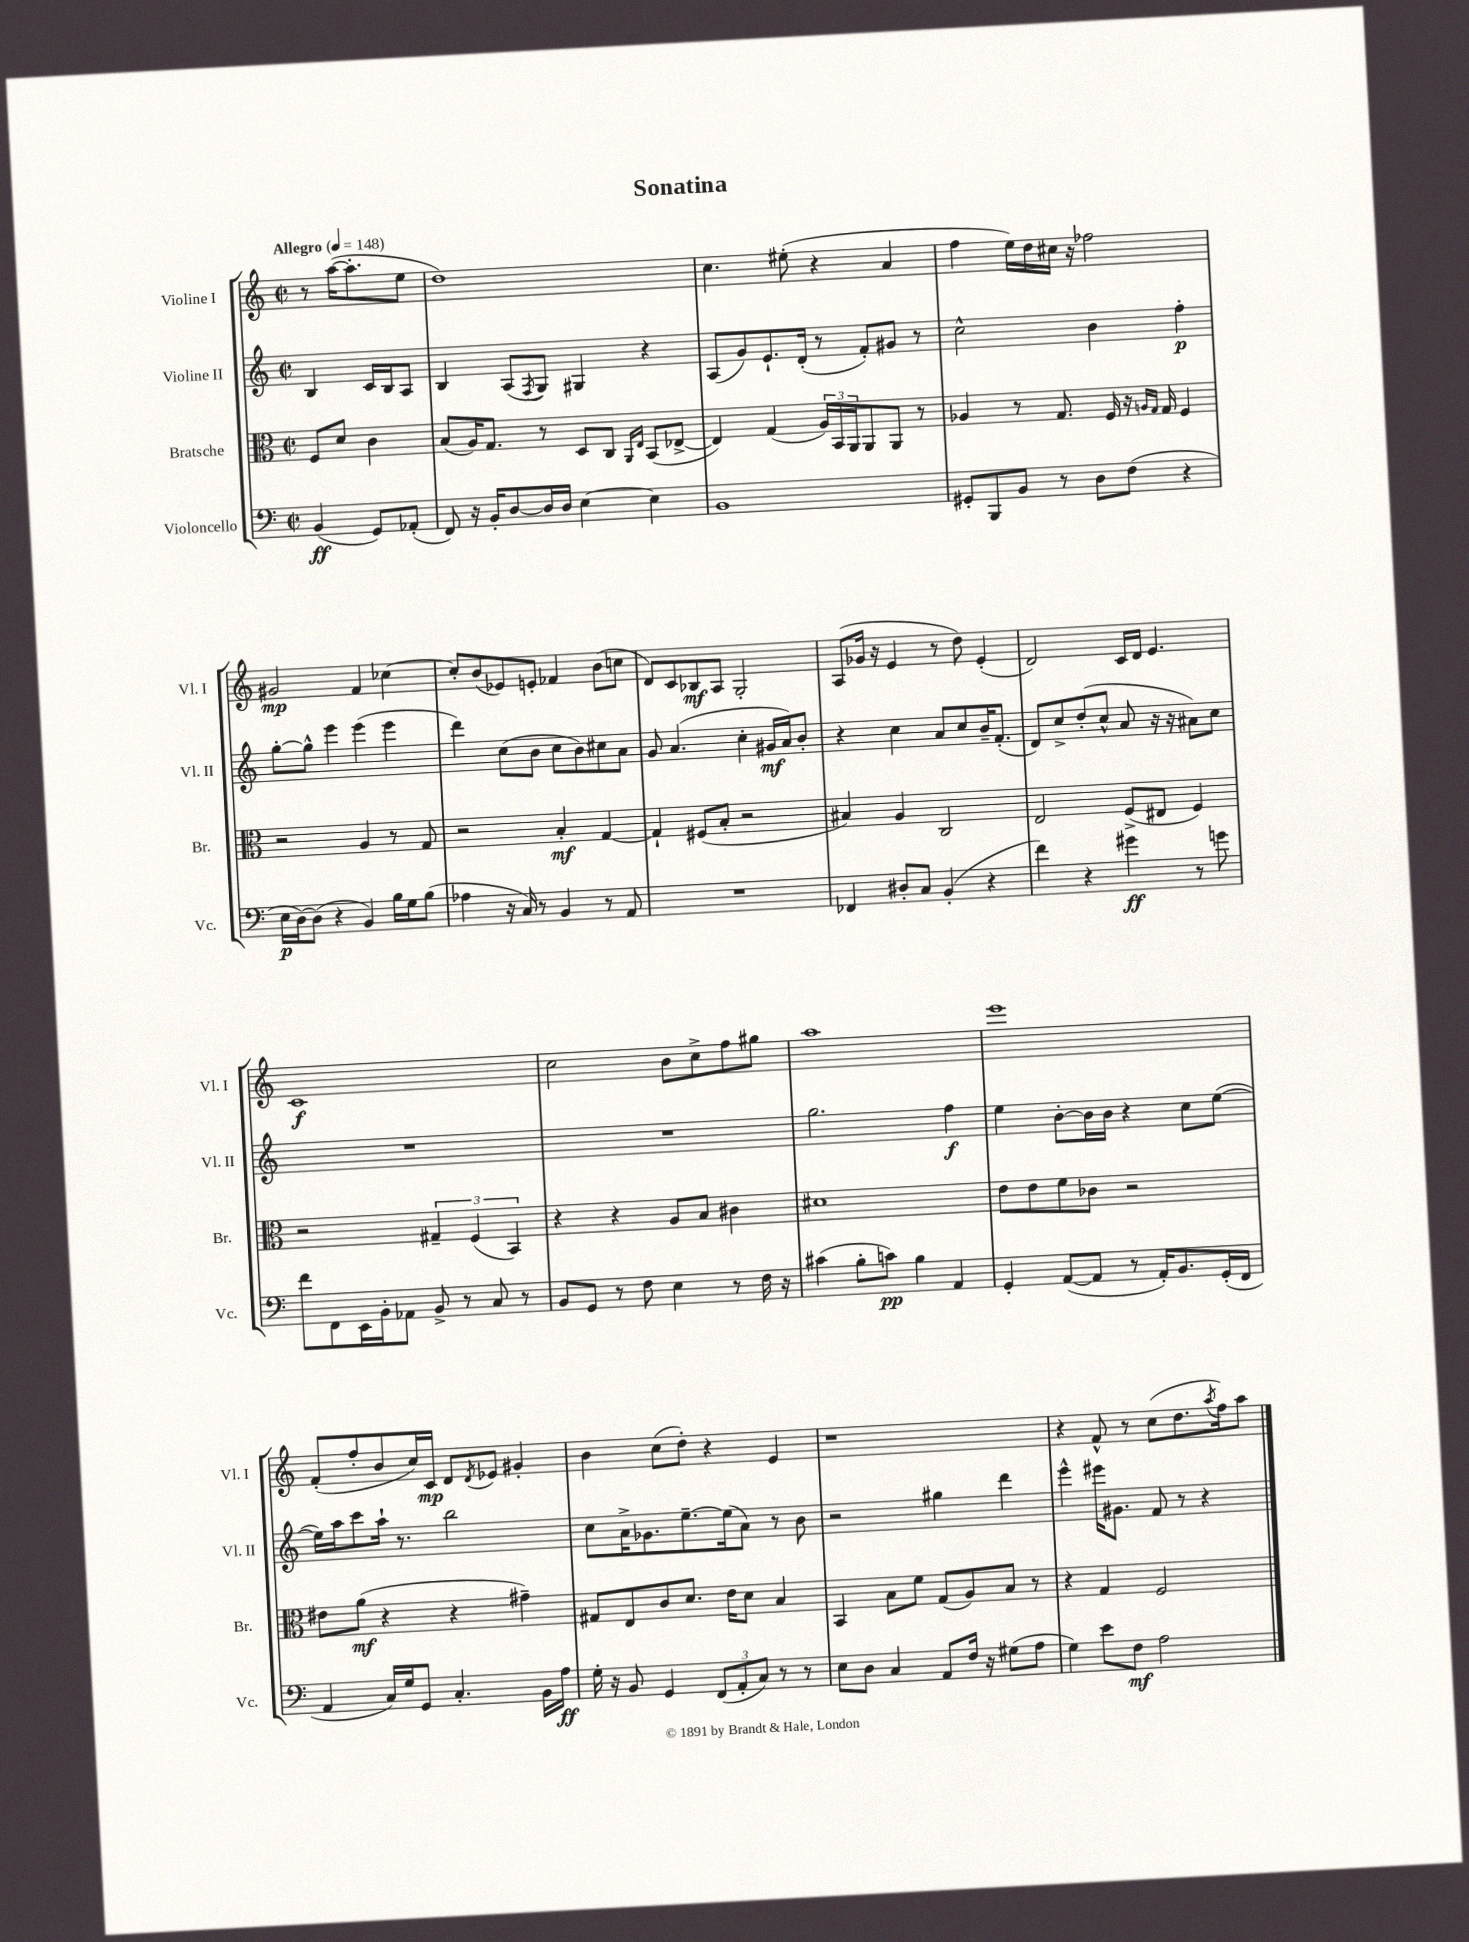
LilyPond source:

\header { title = "Sonatina" }
<<
\new StaffGroup <<
\new Staff = "s0" \with { instrumentName = "Violine I" shortInstrumentName = "Vl. I" } {
    \clef treble \key c \major \defaultTimeSignature \time 2/2 \partial 2 \tempo "Allegro" 4 = 148
    r8 a''16~( a''8.-. e''8 |
    d''1) |
    c''4. eis''8-.( r4 a'4 |
    f''4 e''16) d''16 cis''16 r16 fes''2 |
    gis'2\mp f'4 ces''4~ |
    ces''8-. b'8( ees'8) e'8-. fes'4 b'8( c''8 |
    d'8) c'8 bes8\mf a8 g2-. |
    a8( ges'16 r16 e'4 r8 d''8) e'4-.( |
    d'2) c'16 d'16 e'4. |
    c'1\f |
    c''2 b'8 c''8-> f''8 gis''8 |
    a''1 |
    e'''1 |
    f'8-.( f''8-. b'8 c''16) c'16\mp d'8 \acciaccatura { d'8 } ees'8 gis'4-. |
    b'4 c''8( d''8-.) r4 e'4 |
    r1 |
    r4 f'8-^ r8 c''8( d''8. \acciaccatura { a''8 } f''16) a''8 \bar "|." |
}
\new Staff = "s1" \with { instrumentName = "Violine II" shortInstrumentName = "Vl. II" } {
    \clef treble \key c \major \defaultTimeSignature \time 2/2 \partial 2
    b4 c'16 b16 a8 |
    b4 a8( \acciaccatura { f8 } g8) gis4 r4 |
    a8( g'8) e'8.-! d'16-.( r8 f'8-.) gis'8 r8 |
    c''2-^ b'4 f''4-.\p |
    g''8~-. g''8-^ e'''4 e'''4( e'''4 |
    d'''4) c''8( b'8 c''8 b'8) cis''8 a'8 |
    g'8 a'4.( c''4-. gis'16\mf a'16) b'8-. |
    r4 c''4 a'8 c''8 b'16-- f'8.-.( |
    d'8) c''8-> d''8-.( c''8-^ a'8 r16 r16 ais'8) c''8 |
    R1 |
    R1 |
    g''2. f''4\f |
    e''4 b'8~-. b'16 b'16 r4 c''8 e''8~( |
    e''16) a''16 c'''8 a''16-! r8. b''2 |
    c''8 a'16-> ges'8. e''8.~-- e''16( a'8) r8 b'8 |
    r2 gis''4 d'''4 |
    e'''4-^ eis'''16 gis'8. f'8 r8 r4 \bar "|." |
}
\new Staff = "s2" \with { instrumentName = "Bratsche" shortInstrumentName = "Br." } {
    \clef alto \key c \major \defaultTimeSignature \time 2/2 \partial 2
    f8 d'8 c'4 |
    b8( a16) g8. r8 d8 c8 \grace { a,16 e16 } b,8( ees8~-> |
    ees4) g4( \tuplet 3/2 { a16) b,16 a,16 } a,8 a,8 r8 |
    aes4 r8 g8. f16 r16 \grace { a16 g16 } g16 f4 |
    r2 a4 r8 g8 |
    r2 b4-.\mf g4~ |
    g4-! fis8( b8-. r2 |
    bis4) a4 c2 |
    e2 f8->( eis8 f4) |
    r2 \tuplet 3/2 { gis4-- f4( b,4) } |
    r4 r4 a8 b8 cis'4 |
    dis'1 |
    e'8 e'8 f'8 ces'8 r2 |
    eis'8 a'8\mf( r4 r4 gis'4--) |
    gis8 e8 c'8 d'8. e'16 d'8 b4 |
    b,4 b8 f'8 g8( a8) b8 r8 |
    r4 g4 f2 \bar "|." |
}
\new Staff = "s3" \with { instrumentName = "Violoncello" shortInstrumentName = "Vc." } {
    \clef bass \key c \major \defaultTimeSignature \time 2/2 \partial 2
    b,4\ff( g,8) aes,8-.( |
    f,8) r16 b,16-. d8~ d16 d16 e4~ e4 |
    b,1 |
    gis,8-. b,,8 b,8 r8 d8 f8( r4 |
    e16\p d16~) d8( r4 b,4) b16 g16 b8( |
    aes4 r16 c16) r8 b,4 r8 a,8 |
    R1 |
    fes,4 dis8-. c8 b,4-.( r4 |
    f'4) r4 gis'4\ff r8 g'8 |
    f'8 f,8 e,16 b,16-. aes,8 b,8-> r8 c8 r8 |
    b,8 g,8 r8 f8 e4 r8 f16 r16 |
    cis'4( b8-. c'8\pp) b4 a,4 |
    g,4-. a,8~( a,8 r8 a,16-.) b,8. g,16-.( f,16 |
    a,4 c16) g16 g,8 c4.-. b,16 a16\ff |
    g16-. r16 b,8 g,4 \tuplet 3/2 { f,8( a,8-. c8) } r8 r8 |
    e8 d8 c4 a,8 f16 r16 gis8( a8 |
    g4) e'8 f8\mf a2 \bar "|." |
}
>>
>>
\layout { \context { \Score \remove "Bar_number_engraver" } }
